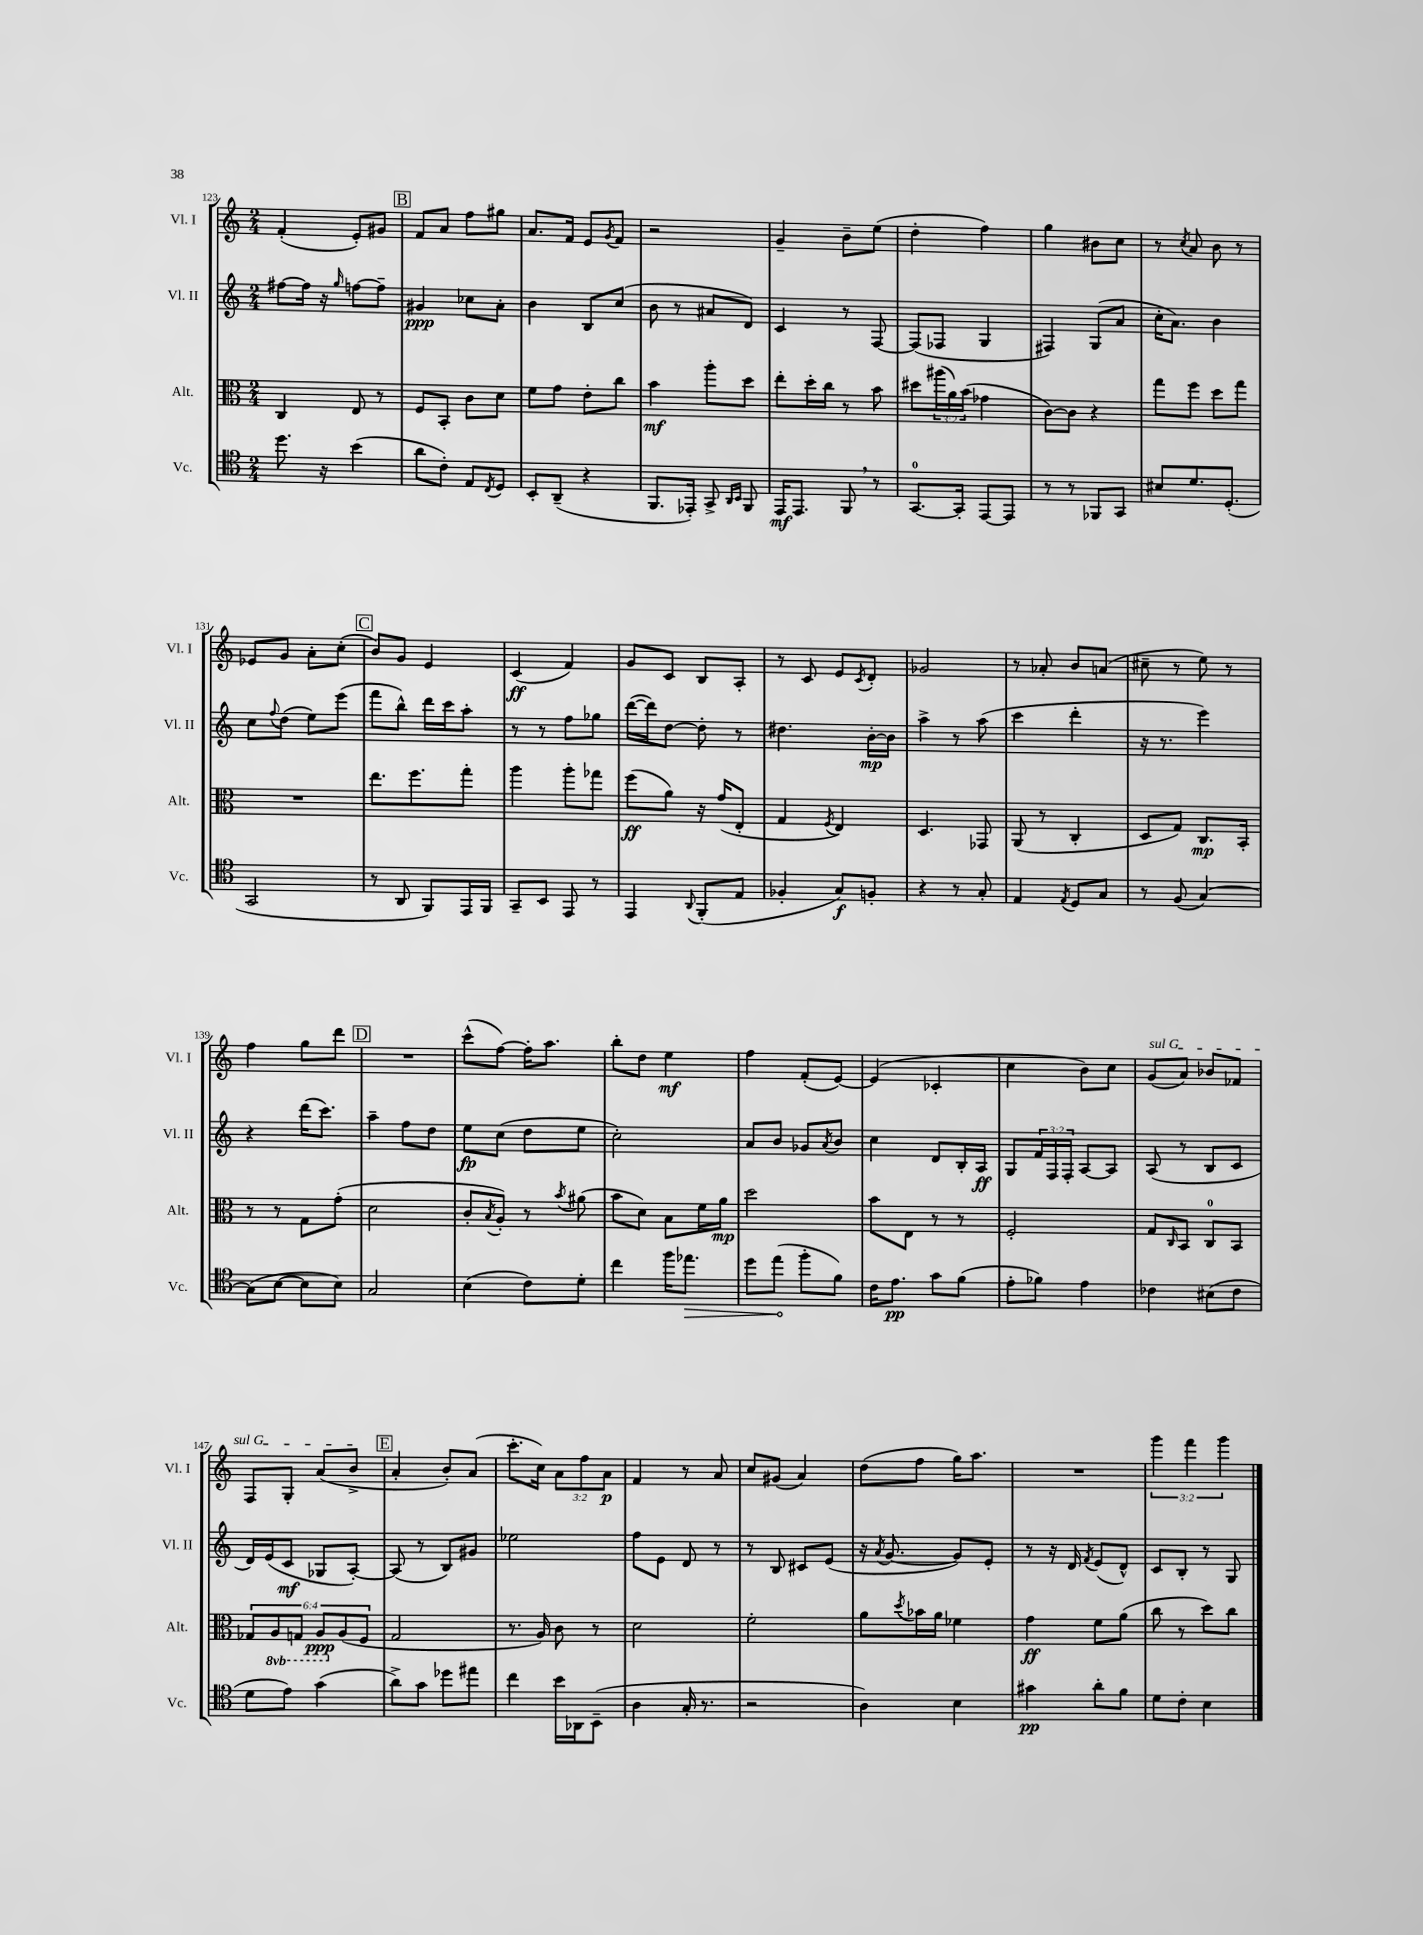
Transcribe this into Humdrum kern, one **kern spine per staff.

**kern	**kern	**kern	**kern
*staff4	*staff3	*staff2	*staff1
*clefC4	*clefC3	*clefG2	*clefG2
*k[]	*k[]	*k[]	*k[]
*M2/4	*M2/4	*M2/4	*M2/4
8.dd	4C	[8ff#	(4f'
.	.	16ff#]	.
16r	.	16r	.
.	.	16qqgg	.
(4b	8E	[8ff	8e')
.	8r	8ff~]	8g#
=	=	=	=
8a	8F	4g#	8f
8c')	8BB'	.	8a
8E	8c	8cc-	8ff
8qC	.	.	.
8D	8d	8a'	8gg#
=	=	=	=
8BB'	8f	4b	8.a
(8AA~	8g	.	.
.	.	.	16f
4r	8e'	8B	8e
.	.	.	8qg
.	8cc	(8cc	8f
=	=	=	=
8.FF	4b	8b	2r
.	.	8r	.
16EE-')	.	.	.
8GG^	8aa'	8a#	.
16qqAA	.	.	.
16qqBB	.	.	.
8FF	8dd	8d)	.
=	=	=	=
16EE	8ee'	4c	4g~
8.EE	.	.	.
.	16dd'	.	.
.	16cc	.	.
8FF	8r	8r	8b~
8r	8b	[8F	(8ee
=	=	=	=
[8.GG	8dd#	(8F]	4dd'
.	(24aa#	8F-	.
.	24a)	.	.
16GG']	.	.	.
.	(24b	.	.
[8EE	4g-	4G	4ff)
8EE]	.	.	.
=	=	=	=
8r	[8c)	4F#)	4gg
8r	8c]	.	.
8FF-	4r	(8G	8b#
8GG	.	8a	8cc
=	=	=	=
8B#	8gg	16cc'	8r
.	.	8.a)	.
.	.	.	8qcc
8.d	8ff	.	8a
.	8dd	4b	8b
(8.D'	.	.	.
.	8gg	.	8r
=	=	=	=
2GG	2r	8cc	8e-
.	.	8qqff	.
.	.	(8dd	8g
.	.	8ee)	8a'
.	.	(8eee	(8cc'
=	=	=	=
8r	8.ee	8fff	8b)
8AA	.	8bb^^)	8g
.	8.ff	.	.
8FF)	.	16ddd	4e
.	.	16ccc	.
16EE	8gg'	8aa'	.
16FF	.	.	.
=	=	=	=
8GG~	4aa	8r	(4c
8BB	.	8r	.
8EE	8aa'	8ff	4f)
8r	8gg-	8gg-	.
=	=	=	=
4EE	(8ff	([16ddd	8g
.	.	16ddd])	.
.	8a)	[8dd	8c
8qqAA	.	.	.
(8FF'	16r	8dd']	8B
.	(16g	.	.
8E	8E'	8r	8A'
=	=	=	=
4F-'	4G	4.dd#	8r
.	.	.	8c
.	8qF	.	.
8G)	4E)	.	8e
.	.	.	8qc
8F'	.	[16b'	8d'
.	.	16b]	.
=	=	=	=
4r	4.D	4aa^	2g-
8r	.	8r	.
8G'	8GG-	(8aa	.
=	=	=	=
4E	(8AA	4ccc	8r
.	8r	.	8a-'
8qE	.	.	.
8D	4C'	4ddd'	8b
8G	.	.	(8a
=	=	=	=
8r	8D	16r	8cc#~
.	.	8.r	.
(8F	8G)	.	8r
[4G)	8.C	4eee)	8ee)
.	.	.	8r
.	16BB'	.	.
=	=	=	=
(8G]	8r	4r	4ff
[8B	8r	.	.
8B]	8G	(16ddd	8gg
.	.	8.ccc)	.
8B)	(8g'	.	8ddd
=	=	=	=
2G	2d	4aa~	2r
.	.	8ff	.
.	.	8dd	.
=	=	=	=
(4B	8c'	8ee	(8ccc^^
.	8qB	.	.
.	8A')	(8cc	[8ff)
8c)	8r	8dd	16ff']
.	.	.	8.aa
.	8qb	.	.
8d'	(8a#	8ee	.
=	=	=	=
4cc	8b	2cc')	8bb'
.	8d)	.	8dd
16ff	8B	.	4ee
8.ee-	.	.	.
.	16f	.	.
.	16a	.	.
=	=	=	=
8dd	2dd	8a	4ff
(8ee	.	8b	.
8ff'	.	8g-	(8f'
.	.	8qa	.
8f)	.	8b	[8e)
=	=	=	=
16c	8b	4cc	(4e]
8.e	.	.	.
.	8E	.	.
8g	8r	8d	4c-'
(8f	8r	16B'	.
.	.	16A	.
=	=	=	=
8e'	2F'	8G	4cc
8f-)	.	24f	.
.	.	24F	.
.	.	24F'	.
4e	.	[8A	8b)
.	.	8A]	8cc
=	=	=	=
4c-	8G	(8A	(8g
.	16qqC	.	.
.	8BB	8r	8a)
(8B#	8C	8B	8b-
8c-	8BB	8c	8f-
=	=	=	=
8d	12G-	16d)	8F
.	.	(16e	.
.	12AA	.	.
8e)	.	8c	8G'
.	12GG	.	.
(4g	12AA	8G-	(8a
.	(12A	.	.
.	.	[8A')	8b^
.	12F	.	.
=	=	=	=
8a^)	2G	(8A]	4a'
8g	.	8r	.
8dd-	.	8B)	8b')
8ee#	.	8g#	(8a
=	=	=	=
4cc	8.r	2ee-	8.ccc'
.	16A)	.	16cc)
16b	8c	.	12a
16AA-	.	.	.
.	.	.	12ff
(8BB~	8r	.	.
.	.	.	12a
=	=	=	=
4A	2d	8ff	4f
.	.	8e	.
16G'	.	8d	8r
8.r	.	.	.
.	.	8r	8a
=	=	=	=
2r	2f'	8r	8cc
.	.	8B	(8g#
.	.	8c#	4a)
.	.	(8e	.
=	=	=	=
4A)	8a	16r	(8dd
.	.	8qa	.
.	.	[8.g	.
.	8qdd	.	.
.	16b-	.	8ff
.	16a	.	.
4B	4f-	8g])	16gg)
.	.	.	8.aa
.	.	8e'	.
=	=	=	=
4g#	4g	8r	2r
.	.	16r	.
.	.	16d	.
.	.	8qf	.
8a'	8f	(8e	.
8f	(8a	8d^^)	.
=	=	=	=
8d	8cc	8c	6ggg
8c'	8r	8B'	.
.	.	.	6fff
4B	8dd)	8r	.
.	.	.	6ggg
.	8cc	8G	.
==	==	==	==
*-	*-	*-	*-
